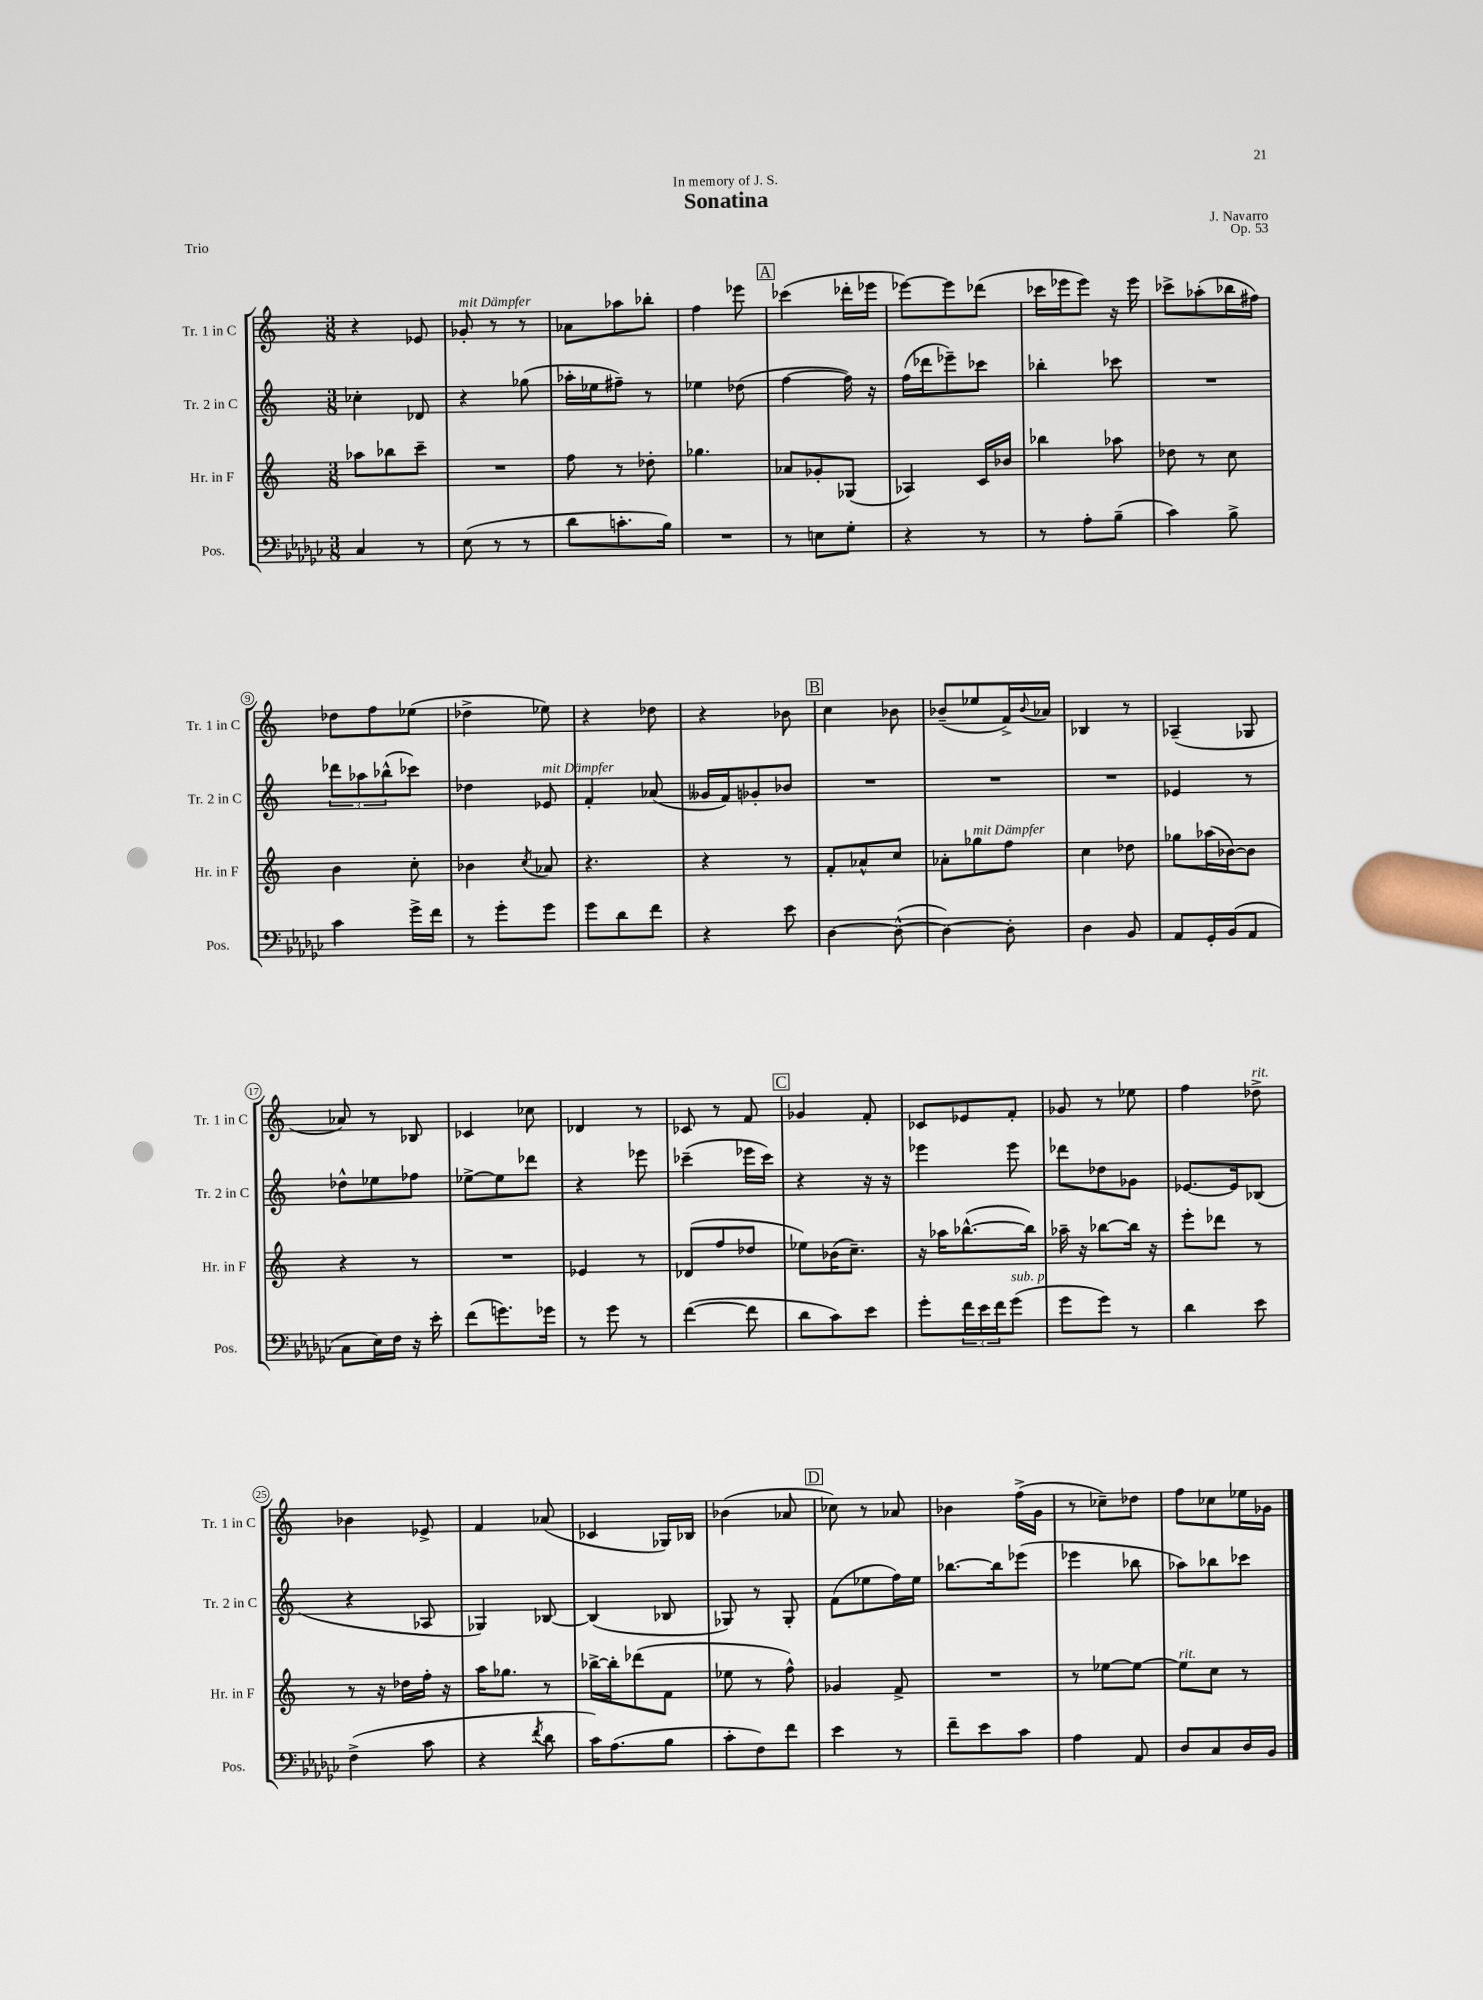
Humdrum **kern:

**kern	**kern	**kern	**kern
*part4	*part3	*part2	*part1
*staff4	*staff3	*staff2	*staff1
*I"Pos.	*I"Hr. in F	*I"Tr. 2 in C	*I"Tr. 1 in C
*I'Pos.	*I'Hr. in F	*I'Tr. 2 in C	*I'Tr. 1 in C
*clefF4	*clefG2	*clefG2	*clefG2
*k[b-e-a-d-g-c-]	*k[]	*k[]	*k[]
*M3/8	*M3/8	*M3/8	*M3/8
=1	=1	=1	=1
4C-/	8aa-X\L	4cc-X'\	4r
.	8bb-X\	.	.
8r	8ccc~\J	8d-X/	8e-X/
=2	=2	=2	=2
!	!	!	!LO:TX:a:i:t=mit Dämpfer
(8E-\	4.r	4r	8g-X'/
8r	.	.	8r
8r	.	(8gg-X\	8r
=3	=3	=3	=3
8d-\L	8ff\	16aa-X'\LL	8a-X\L
.	.	16ee-X\J	.
8.cn'\	8r	8ff#X~\J)	8aa-X\
.	8dd-X'\	8r	8bb-X'\J
16B-\Jk)	.	.	.
=4	=4	=4	=4
4.r	4.gg-X\	4ee-X\	4ff\
.	.	(8dd-X\	8eee-X\
!!LO:REH:place=s1:t=A
=5	=5	=5	=5
8r	8a-X/L	[4ff\	(4ccc-X\
8En\L	8g-X'/	.	.
8G-'\J	(8G-X/J	16ff\])	16ddd-X'\LL
.	.	16r	16eee-X\JJ
=6	=6	=6	=6
4r	4A-X/)	(16ff\LL	[8eee-X\L)
.	.	16ddd-X\J	.
.	.	8eee-X~\)	8eee-\]
8r	16c/LL	8ccc-X\J	(8ddd-X\J
.	16b-X/JJ	.	.
=7	=7	=7	=7
8r	4bb-X\	4bb-X'\	16ccc-X\LL
.	.	.	16eee-X\J
8A-'\L	.	.	8eee-\J)
(8B-~\J	8aa-X\	8ccc-X\	16r
.	.	.	16eee-\
=8	=8	=8	=8
4c-\)	8dd-X\	4.r	8ccc-X^\L
.	8r	.	(8aa-X'\
8B-^\	8cc\	.	16bb-X\L
.	.	.	16ff#X\JJ)
!!LO:LB:g=z
=9	=9	=9	=9
4c-\	4b\	12ddd-X\L	8dd-X\L
.	.	12aa-X\	.
.	.	.	8ff\
.	.	(12bb-X^^\	.
16g-^\LL	8cc'\	8ccc-X\J)	(8ee-X\J
16f\JJ	.	.	.
=10	=10	=10	=10
8r	4b-X\	4dd-X\	4dd-X^\
8g-'\L	.	.	.
.	8qcc/	.	.
!	!	!LO:TX:a:i:t=mit Dämpfer	!
8g-\J	8a-X/	8e-X/	8ee-X\)
=11	=11	=11	=11
8g-\L	4.r	4f'/	4r
8d-\	.	.	.
8f\J	.	(8a-X/	8dd-X\
=12	=12	=12	=12
4r	4r	16g--X/LL	4r
.	.	16f/J)	.
.	.	8g-X'/	.
8e-\	8r	8b-X/J	8b-X\
!!LO:REH:place=s1:t=B
=13	=13	=13	=13
[4D-\	8f'/L	4.r	4cc\
.	8a-X^^/	.	.
(8D-^^\_	8cc/J	.	8b-X\
=14	=14	=14	=14
4D-\_)	8a-X'\L	4.r	(8b-X~/L
!	!LO:TX:a:i:t=mit Dämpfer	!	!
.	8gg-X\	.	8ee-X/
8D-'\]	8ff\J	.	16f^/L)
.	.	.	8qqb-/
.	.	.	16a-X/JJ
=15	=15	=15	=15
4D-\	4cc\	4.r	4B-X/
8BB-/	8dd-X\	.	8r
=16	=16	=16	=16
8AA-/L	8gg-X\L	4e-X/	(4A-X~/
16GG-'/L	(16aa-X\L	.	.
(16BB-/J	[16b-X\J)	.	.
8AA-/J	8b-\J]	8r	8G-X/
!!LO:LB:g=z
=17	=17	=17	=17
8C-\L	4r	8dd-X^^\L	8a-X/)
16E-\L)	.	8ee-X\	8r
16F\JJ	.	.	.
16r	8r	8ff-X\J	8B-X/
16e-'\	.	.	.
=18	=18	=18	=18
(8f\L	4.r	[8ee-X^\L	4c-X/
8.gn\)	.	8ee-\]	.
.	.	8ddd-X\J	8cc-X\
16g-X\Jk	.	.	.
=19	=19	=19	=19
8r	4e-X/	4r	4d-X/
8g-\	.	.	.
8r	8r	8eee-X\	8r
=20	=20	=20	=20
([4f\	(8d-X/L	(4ccc-X~\	8c-X/
.	8ff/	.	8r
8f\]	8dd-X/J	16eee-X\LL	8f/
.	.	16ccc-\JJ)	.
!!LO:REH:place=s1:t=C
=21	=21	=21	=21
8d-\L	8ee-X\L)	4r	4g-X/
8c-\)	(16b-X\K	.	.
.	8.cc~\J)	.	.
8e-\J	.	16r	8f'/
.	.	16r	.
=22	=22	=22	=22
8g-'\L	16r	4eee-X\	8c-X/L
.	16aa-X\KL	.	.
24f\L	([8.bb-X^^\	.	8e-X/
24e-\	.	.	.
24f\J	.	.	.
!LO:TX:a:i:t=sub. p	!	!	!
(8g-\J	.	8eee-\	8f'/J
.	16bb-\Jk])	.	.
=23	=23	=23	=23
8g-\L	16aa-X~\	8ddd-X\L	8g-X/
.	16r	.	.
8g-\J)	[8bb-X\L	8dd-X\	8r
8r	16bb-\Jk]	8g-X\J	8ee-X\
.	16r	.	.
=24	=24	=24	=24
4d-\	8eee'\L	[8.e-X/L	4ff\
.	8ddd-X\J	.	.
.	.	16e-/k]	.
!	!	!	!LO:TX:a:i:t=rit.
8e-\	8r	(8B-X/J	8dd-X^\
!!LO:LB:g=z
=25	=25	=25	=25
(4F^\	8r	4r	4b-X\
.	16r	.	.
.	16dd-X\LL	.	.
8c-\	16ff'\JJ	8A-X/	8e-X^/
.	16r	.	.
=26	=26	=26	=26
4r	16aa\KL	4G-X/)	4f/
.	8.gg-X\J	.	.
8qf/	.	.	.
8d-\	8r	[8B-X/	(8a-X/
=27	=27	=27	=27
16c-\KL)	[16bb-X^\LL	(4B-/]	4c-X/
(8.A-\	16bb-'\J]	.	.
.	(8ddd-X\	.	.
8B-\J	8f\J	8B-X/	16G-X/LL)
.	.	.	16B-X/JJ
=28	=28	=28	=28
8c-'\L	8ee-X\	8G-X/)	(4b-X\
8F\)	8r	8r	.
8f\J	8ff^^\)	8G-'/	8a-X/
!!LO:REH:place=s1:t=D
=29	=29	=29	=29
4e-\	4g-X/	(8f\L	8cc-X\)
.	.	8ee-X\	8r
8r	8f^/	16ff\L)	8a-X/
.	.	16ee-\JJ	.
=30	=30	=30	=30
8f~\L	4.r	[8.bb-X\L	4b-X\
8e-\	.	.	.
.	.	16bb-\k]	.
8c-\J	.	(8eee-X\J	(16ff^\LL
.	.	.	16g\JJ
=31	=31	=31	=31
4A-\	8r	4eee-X\	8r
.	[8ee-X\L	.	8cc-X~\L)
8AA-/	8ee-\J_	8bb-X\	8dd-X\J
=32	=32	=32	=32
!	!LO:TX:a:i:t=rit.	!	!
8D-/L	8ee-\L]	8aa-X\L)	8ff\L
8C-/	8cc\J	8bb-X\	8cc-X\
16D-/L	8r	8ccc-X\J	16ee-X\L
16BB-/JJ	.	.	16g-X\JJ
==	==	==	==
*-	*-	*-	*-
